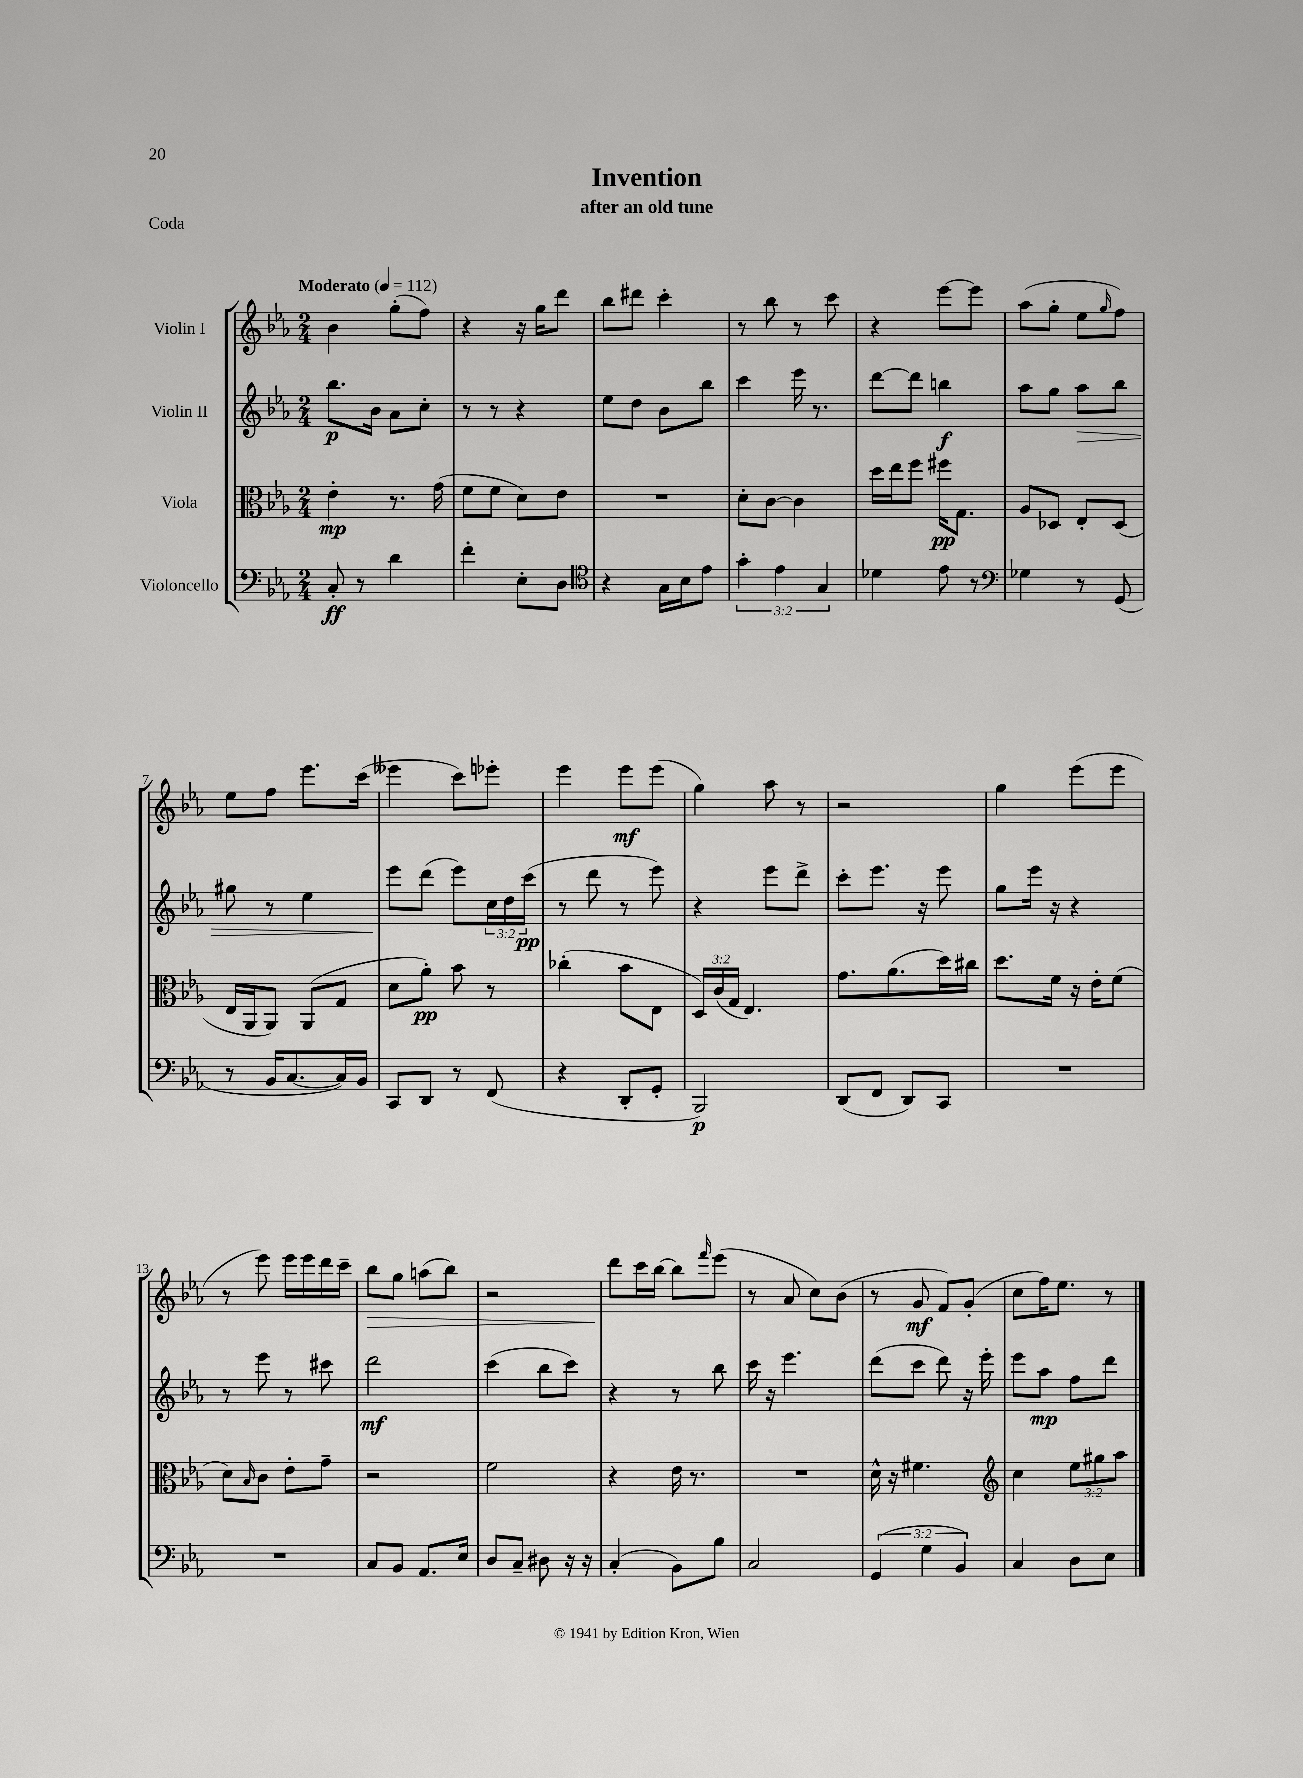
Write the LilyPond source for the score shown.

\header { title = "Invention" subtitle = "after an old tune" piece = "Coda" }
<<
\new StaffGroup <<
\new Staff = "s0" \with { instrumentName = "Violin I" } {
    \clef treble \key ees \major \numericTimeSignature \time 2/4 \tempo "Moderato" 4 = 112
    bes'4 g''8-.( f''8) |
    r4 r16 g''16 d'''8 |
    bes''8 dis'''8 c'''4-. |
    r8 bes''8 r8 c'''8 |
    r4 ees'''8~ ees'''8 |
    aes''8( g''8-. ees''8 \grace { g''16 } f''8) |
    ees''8 f''8 ees'''8. c'''16( |
    eeses'''4 c'''8) ees'''8-. |
    ees'''4 ees'''8\mf ees'''8( |
    g''4) aes''8 r8 |
    r2 |
    g''4 ees'''8( ees'''8 |
    r8 ees'''8) ees'''16 ees'''16 d'''16 c'''16-- |
    bes''8\> g''8 a''8( bes''8) |
    r2 |
    d'''8\! c'''16 bes''16~ bes''8 \grace { f'''16 } ees'''8( |
    r8 aes'8 c''8) bes'8( |
    r8 g'8\mf f'8) g'8-.( |
    c''8 f''16) ees''8. r8 \bar "|." |
}
\new Staff = "s1" \with { instrumentName = "Violin II" } {
    \clef treble \key ees \major \numericTimeSignature \time 2/4 \override Staff.TupletNumber.text = #tuplet-number::calc-fraction-text
    bes''8.\p bes'16 aes'8 c''8-. |
    r8 r8 r4 |
    ees''8 d''8 bes'8 bes''8 |
    c'''4 ees'''16 r8. |
    d'''8~ d'''8 b''4\f |
    aes''8 g''8 aes''8\> bes''8 |
    gis''8 r8 ees''4 |
    ees'''8\! d'''8( ees'''8) \tuplet 3/2 { c''16 d''16 c'''16\pp( } |
    r8 d'''8 r8 ees'''8) |
    r4 ees'''8 d'''8-> |
    c'''8-. ees'''8. r16 ees'''8 |
    g''8 ees'''16 r16 r4 |
    r8 ees'''8 r8 cis'''8 |
    d'''2\mf |
    c'''4( bes''8 c'''8) |
    r4 r8 bes''8 |
    c'''16 r16 ees'''4. |
    d'''8( c'''8 d'''8) r16 ees'''16-. |
    ees'''8 aes''8\mp f''8 d'''8 \bar "|." |
}
\new Staff = "s2" \with { instrumentName = "Viola" } {
    \clef alto \key ees \major \numericTimeSignature \time 2/4 \override Staff.TupletNumber.text = #tuplet-number::calc-fraction-text
    ees'4-.\mp r8. g'16( |
    f'8 f'8 d'8) ees'8 |
    R2 |
    d'8-. c'8~ c'4 |
    d''16 ees''16 f''8 fis''16\pp g8. |
    aes8 des8 ees8-. des8( |
    ees16 aes,16 aes,8) aes,8( g8 |
    d'8 aes'8-.\pp) bes'8 r8 |
    ces''4-.( bes'8 ees8 |
    \tuplet 3/2 { d16) c'16( g16 } ees4.) |
    g'8. aes'8.( d''16) cis''16 |
    d''8. f'16 r16 ees'16-. f'8( |
    d'8) \grace { bes16 } c'8 ees'8-. g'8-- |
    r2 |
    f'2 |
    r4 ees'16 r8. |
    R2 |
    d'16-^ r16 fis'4. |
    \clef treble c''4 \tuplet 3/2 { ees''8 gis''8 aes''8 } \bar "|." |
}
\new Staff = "s3" \with { instrumentName = "Violoncello" } {
    \clef bass \key ees \major \numericTimeSignature \time 2/4 \override Staff.TupletNumber.text = #tuplet-number::calc-fraction-text
    c8-.\ff r8 d'4 |
    f'4-. ees8-. d8 |
    \clef tenor r4 g16 bes16 ees'8 |
    \tuplet 3/2 { g'4-. ees'4 g4 } |
    des'4 ees'8 r8 |
    \clef bass ges4 r8 g,8( |
    r8 bes,16 c8.~ c16) bes,16 |
    c,8 d,8 r8 f,8( |
    r4 d,8-. g,8-. |
    bes,,2\p) |
    d,8( f,8 d,8) c,8 |
    R2 |
    R2 |
    c8 bes,8 aes,8. ees16 |
    d8 c8-- dis8 r16 r16 |
    c4-.( bes,8) bes8 |
    c2 |
    \tuplet 3/2 { g,4( g4 bes,4) } |
    c4 d8 ees8 \bar "|." |
}
>>
>>
